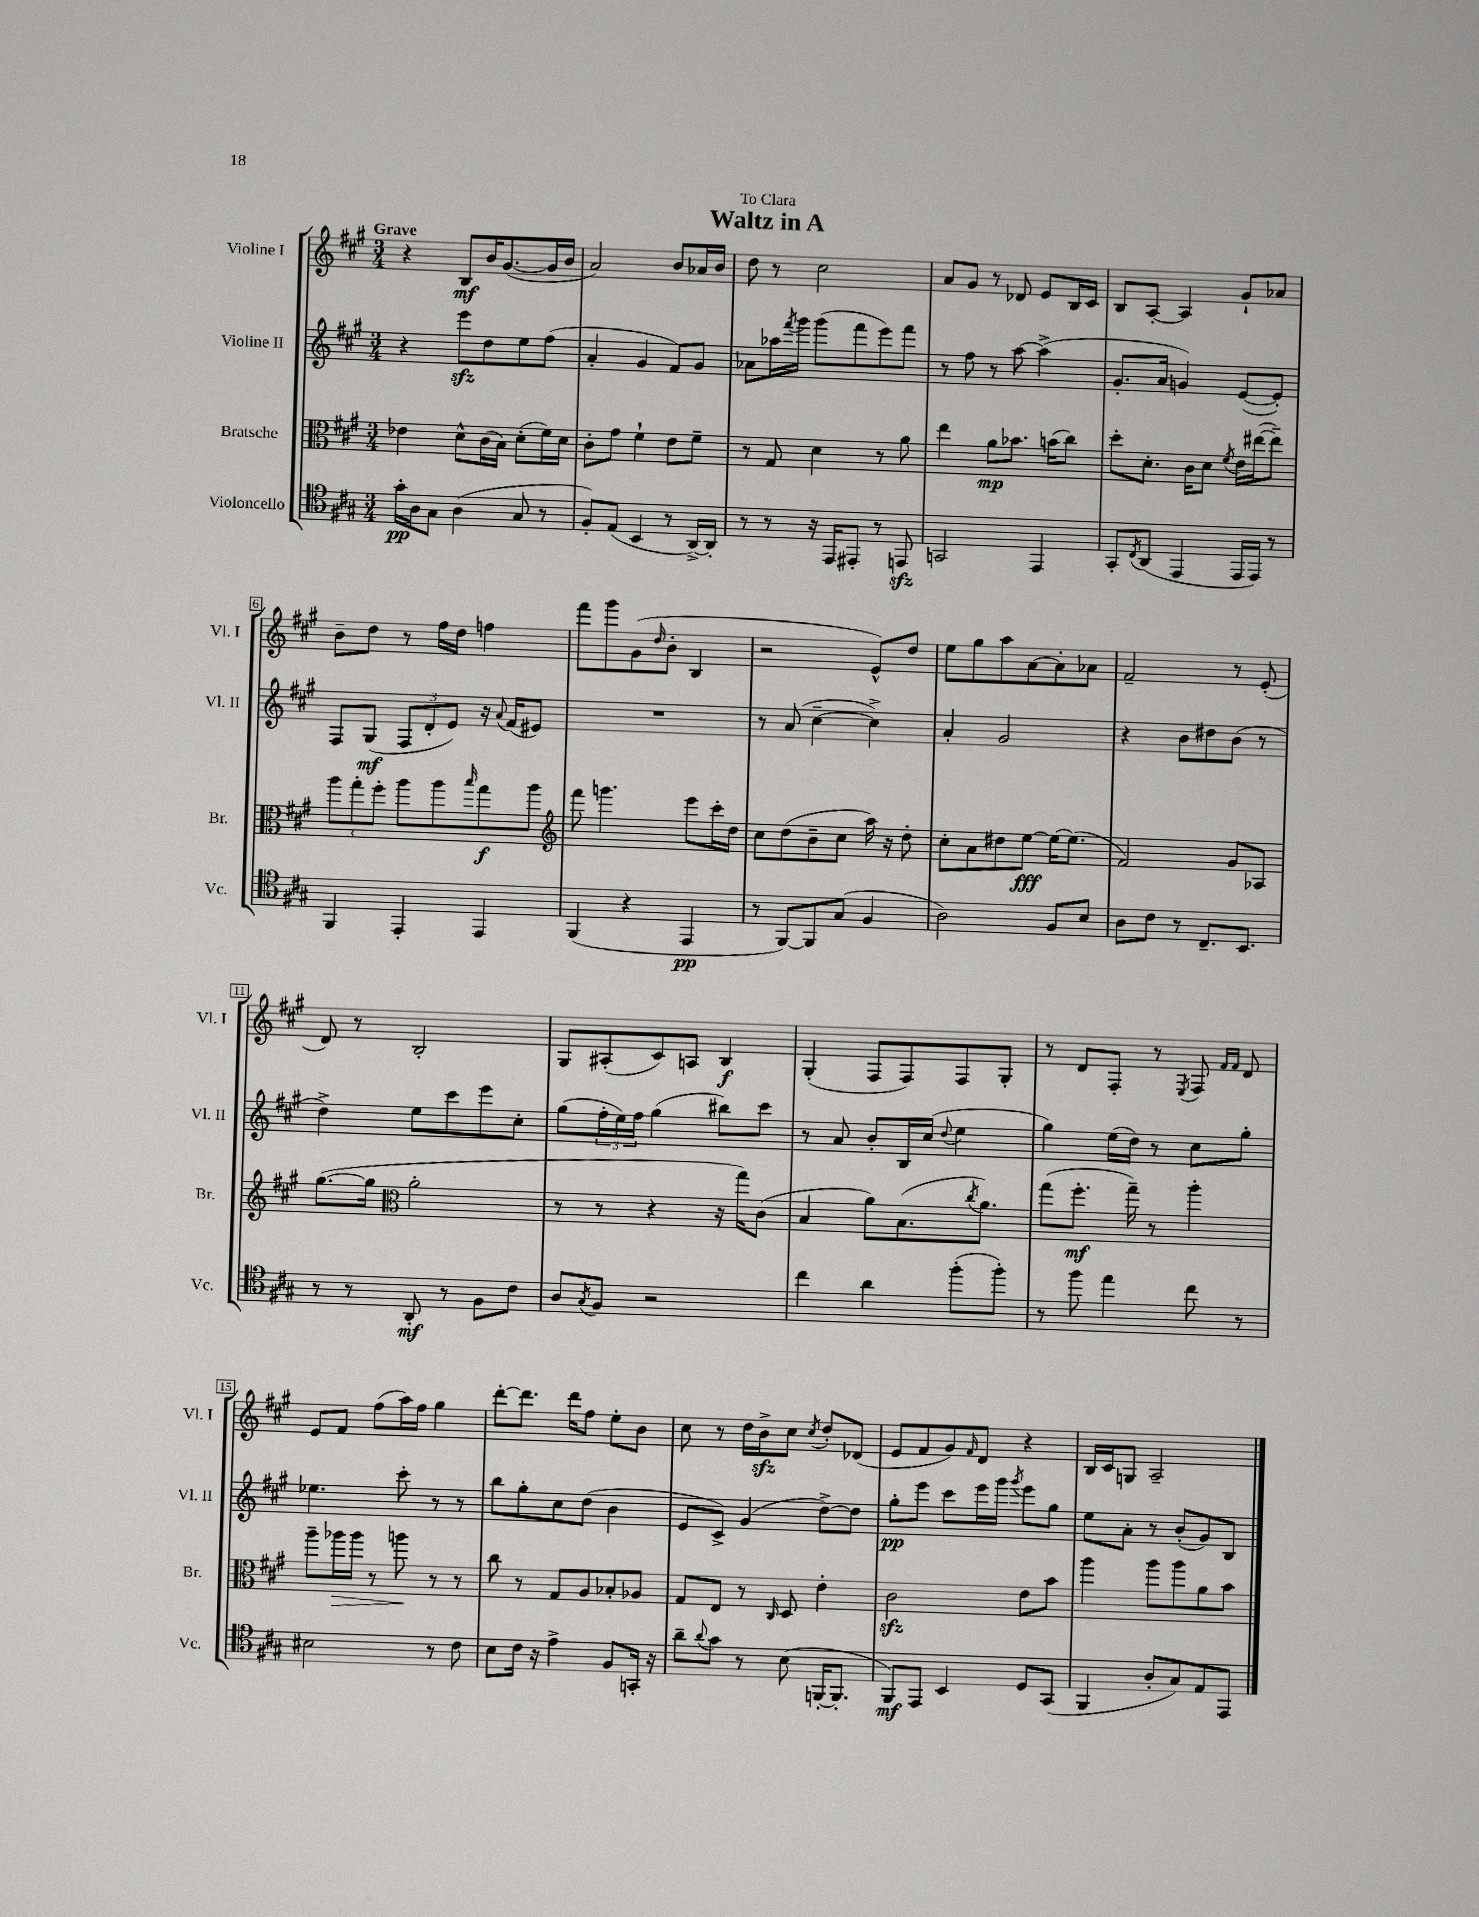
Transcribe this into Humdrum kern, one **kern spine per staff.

**kern	**kern	**kern	**kern
*staff4	*staff3	*staff2	*staff1
*clefC4	*clefC3	*clefG2	*clefG2
*k[f#c#g#]	*k[f#c#g#]	*k[f#c#g#]	*k[f#c#g#]
*M3/4	*M3/4	*M3/4	*M3/4
16g#'\LL	4e-\	4r	4r
16A\J	.	.	.
8G#\J	.	.	.
(4A\	8d^^\L	8eee\L	8B/L
.	(16c#\L	8dd\	16b/K
.	16B\JJ)	.	([8.g#/
8G#/	(8d'\L	8ee\	.
8r	16f#\L)	(8ff#\J	16g#/]L
.	16d\JJ	.	16b/JJ
=	=	=	=
8F#'/L)	8c#'\L	4a'/	2a/)
(8E/J	8g#\J	.	.
4BB/	4f#`\	4g#/	.
8r	8e\L	8f#/L)	8b/L
[16AA^/LL)	8f#~\J	8g#/J	16a-/L
16AA'/]JJ	.	.	16b/JJ
=	=	=	=
8r	8r	8a-\L	8dd\
8r	8G#/	16aa-\L	8r
.	.	8qfff#/	.
.	.	16ggg#\JJ	.
16r	4d\	(8ggg#\L	2cc#\
16EE/LK	.	.	.
8EE#'/J	.	8fff#\	.
8r	8r	8eee\)	.
8EE/	8a\	8fff#\J	.
=	=	=	=
2GG/	4ee\	8r	8a/L
.	.	8ff#\	8g#/J
.	8a\L	8r	8r
.	8.b-\J	[8aa\	8d-/
4EE/	.	(4aa^\]	8e/L
.	(16b\LK	.	.
.	8cc#\J)	.	16B/L
.	.	.	16c#/JJ
=	=	=	=
8GG#'/L	8dd'\L	8.g#'/L	8B/L
8qC#/	.	.	.
(8AA/J	8.d'\J	.	[8A'/J
.	.	16a/Jk	.
4EE/	.	4g/)	4A/]
.	16c#\LK	.	.
.	8d\J	.	.
.	8qf#/	.	.
16EE/LL	16e\LL	([8e/L	8g#`/L
16EE/JJ)	([16ee#\J	.	.
8r	8ee#~\]J)	8e'/]J)	8a-/J
=	=	=	=
4FF#/	12aa\L	8F#/L	8b~\L
.	12gg#'\	.	.
.	.	(8G#/J	8dd\J
.	12ff#'\J	.	.
4EE'/	8aa\L	12F#/L	8r
.	.	12d'/	.
.	8aa\	.	16ff#\LL
.	.	12e/J)	.
.	.	.	16dd\JJ
.	16qqbb/	.	.
4EE/	8gg#\	16r	4ff\
.	.	8qqa/	.
.	.	(16f#/LK	.
.	8aa\J	8e#/J)	.
=	=	=	=
*	*clefG2	*	*
(4FF#/	8fff#\	2.r	8fff#\L
.	4.ggg\	.	8ggg#\
4r	.	.	(8g#\
.	.	.	16qqdd/
.	.	.	8b'\J
4EE/	8eee\L	.	4B/
.	16ccc#'\L	.	.
.	16dd\JJ	.	.
=	=	=	=
8r	8cc#\L	8r	2r
[8FF#/L)	(8dd\	(8a/	.
8FF#/]	8b~\	[4cc#~\	.
(8G#/J	8cc#\J	.	.
4F#/	16aa\)	4cc#^\])	8e^^/L)
.	16r	.	.
.	8dd'\	.	8dd/J
=	=	=	=
2A\)	8cc#'\L	4a'/	8ee\L
.	8a\	.	8gg#\
.	8dd#\	2g#/	8aa\
.	[8ee\J	.	[8a\
8F#/L	16ee\_LK	.	8a'\]
.	(8.ee\]J	.	.
8B/J	.	.	8a-\J
=	=	=	=
8A\L	2f#/)	4r	2f#~/
8c#\J	.	.	.
8r	.	8b\L	.
8.C#~/L	.	8dd#\	.
.	8g#/L	(8b\J	8r
8.BB/J	.	.	.
.	8A-/J	8r	(8e'/
=	=	=	=
8r	([8.gg#\L	4dd^\)	8d/)
8r	.	.	8r
.	16gg#\]Jk	.	.
*	*clefC3	*	*
8AA'/	2a'\	8ee\L	2B'/
8r	.	8ccc#\	.
8F#\L	.	8eee\	.
8c#\J	.	8cc#'\J	.
=	=	=	=
8A/L	8r	(8gg#\L	8G#/L
8qG#/	.	.	.
8F#/J	8r	24ff#'\L	(8A#'/
.	.	24ee\)	.
.	.	24ff#\JJ	.
2r	4r	(4gg#\	8c#/)
.	.	.	8A/J
.	16r	8bb#\L)	4B/
.	16gg#\LK)	.	.
.	(8c#\J	8ccc#\J	.
=	=	=	=
4cc#\	4B/	8r	(4G#'/
.	.	8a/	.
4a\	8a\L)	8b'/L	8F#/L
.	(8.B\	16B/L	8F#/)
.	.	(16cc#/JJ	.
.	.	8qqdd/	.
(8ff#'\L	.	4ee\	8F#/
.	8qcc#/	.	.
.	8.a\J)	.	.
8ff#'\J)	.	.	8G#'/J
=	=	=	=
8r	(8gg#\L	4gg#\)	8r
8ff#\	8.ff#'\J	.	8d/L
4ee\	.	(16ee\LL	8F#'/J
.	16gg#~\)	16dd\JJ)	.
.	8r	8r	8r
.	.	.	8qE/
8cc#\	4aa'\	8cc#\L	8F#/
.	.	.	16qqf#/LL
.	.	.	16qqf#/JJ
8r	.	8gg#'\J	8d/
=	=	=	=
2B#\	8aa~\L	4.ee-\	8e/L
.	16aa-\L	.	8f#/J
.	16aa-\JJ	.	.
.	8r	.	(8ff#\L
.	8aa\	8ccc#'\	16aa\L)
.	.	.	16ff#\JJ
8r	8r	8r	4gg#\
8c#\	8r	8r	.
=	=	=	=
8B\L	8cc#\	8bb\L	[8ddd'\L
16c#\Jk	8r	8gg#'\	8.ddd\]J
16r	.	.	.
4e^\	8G#/L	8cc#\	.
.	.	.	16ddd\LK
.	8A/	(8dd\J	8ff#\J
8F#/L	8B-'/	4b\	8ee'\L
16GG'/Jk	8A-/J	.	8b\J
16r	.	.	.
=	=	=	=
8a~\L	8G#/L	8e/L	8cc#\
8qqa/	.	.	.
8g#\J	8E/J	8c#^/J)	8r
8r	8r	(4g#/	16dd\LL
.	.	.	16b^\J
.	16qqC#/	.	.
(8B\	8D/	.	8cc#\J
.	.	.	8qcc#/
[16FF'/LK	4e'\	[8dd^\L)	8dd'/L
8.FF'/]J	.	.	.
.	.	8dd\]J	(8d-/J
=	=	=	=
8FF#/L)	2c#\	8gg#'\L	8e/L
8EE/J	.	8eee\J	8f#/
4BB/	.	8ccc#\L	8g#/)
.	.	.	16qqf#/
.	.	16eee\L	8d/J
.	.	16ggg#\JJ	.
.	.	8qggg#/	.
8D/L	8e\L	8eee\L	4r
(8GG#/J	8b\J	8gg#\J	.
=	=	=	=
4FF#/	4aa\	8ee\L	16B/LL
.	.	.	16c#/J
.	.	8a'\J	8G/J
8A'/L	8aa\L	8r	2A~/
8G#/)	8aa\	(8b'/L	.
8E/	8a\	8g#/)	.
8EE/J	8b\J	8B/J	.
==	==	==	==
*-	*-	*-	*-
